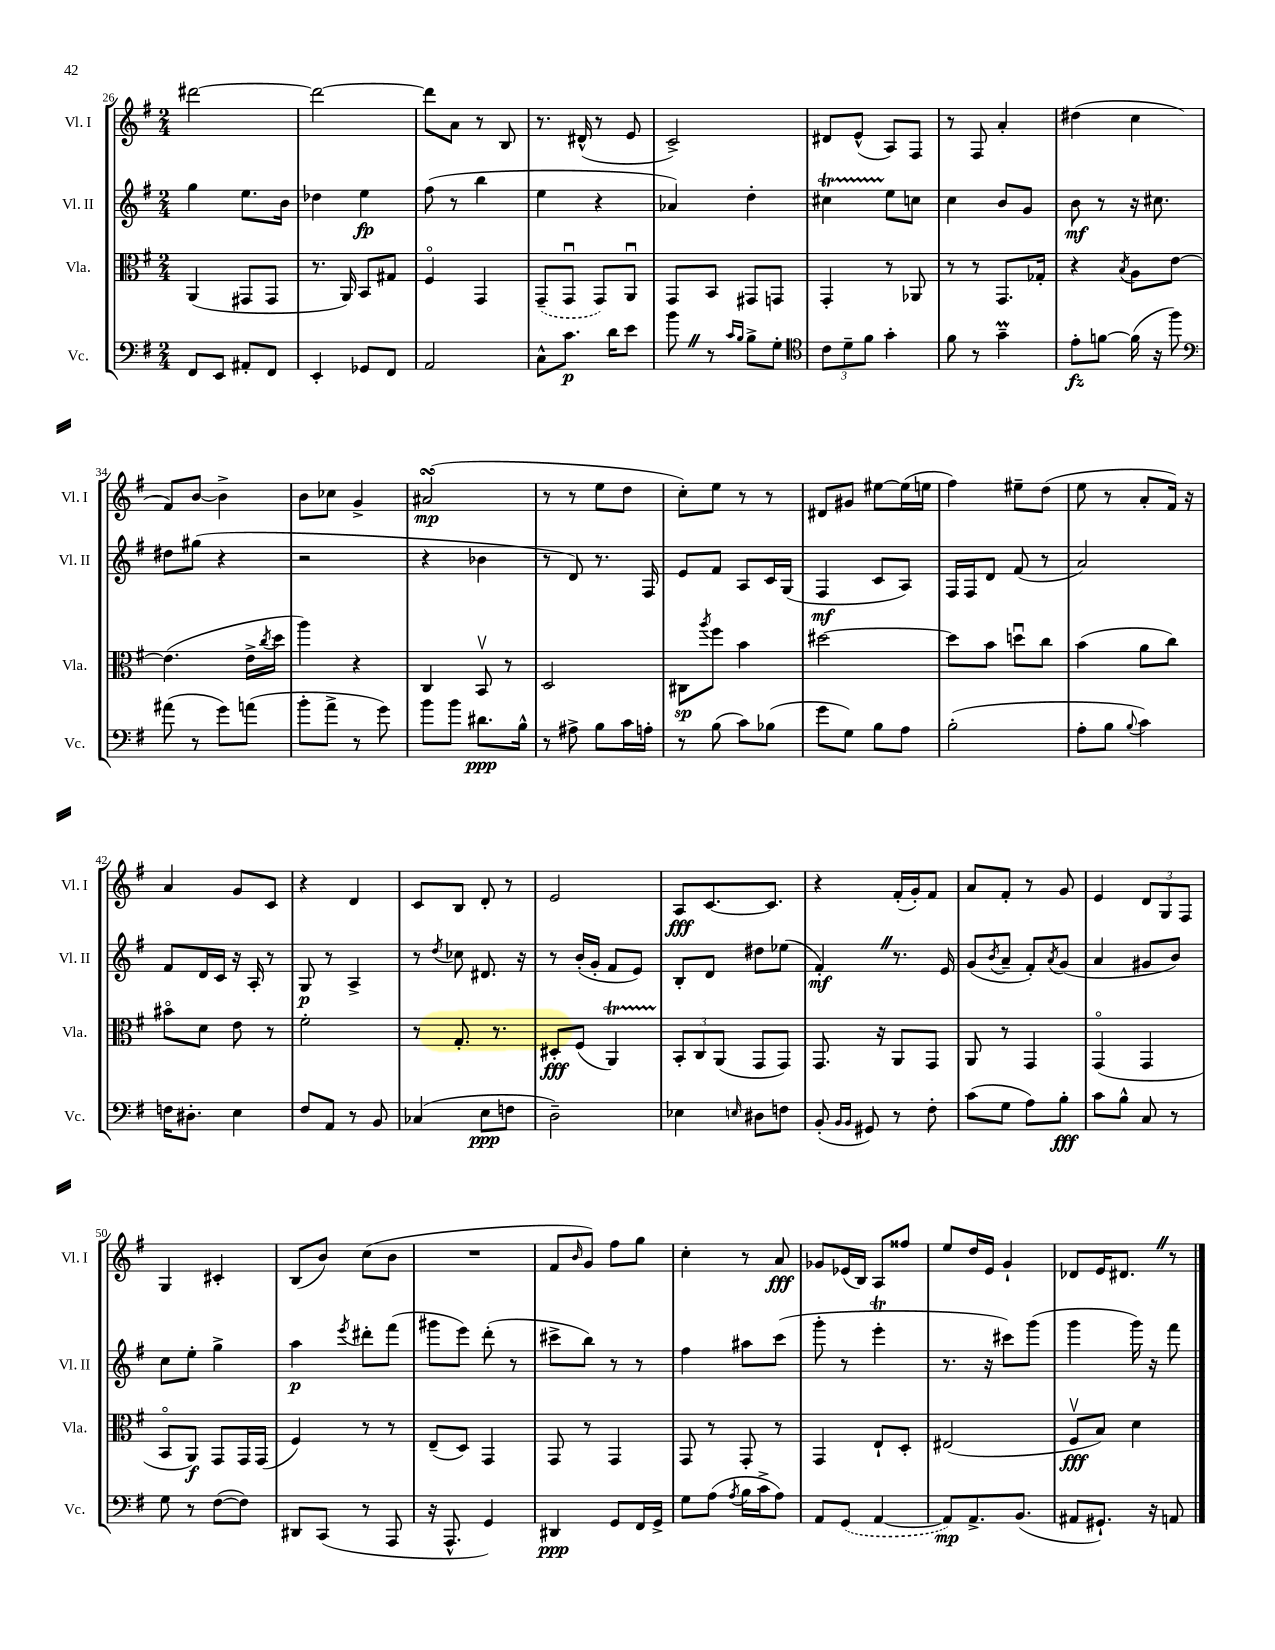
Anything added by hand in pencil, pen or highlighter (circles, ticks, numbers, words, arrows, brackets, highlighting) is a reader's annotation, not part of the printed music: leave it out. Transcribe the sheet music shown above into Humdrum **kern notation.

**kern	**dynam	**kern	**dynam	**kern	**dynam	**kern	**dynam
*part4	*part4	*part3	*part3	*part2	*part2	*part1	*part1
*staff4	*staff4	*staff3	*staff3	*staff2	*staff2	*staff1	*staff1
*I"Vc.	*	*I"Vla.	*	*I"Vl. II	*	*I"Vl. I	*
*I'Vc.	*	*I'Vla.	*	*I'Vl. II	*	*I'Vl. I	*
*clefF4	*	*clefC3	*	*clefG2	*	*clefG2	*
*k[f#]	*	*k[f#]	*	*k[f#]	*	*k[f#]	*
*M2/4	*	*M2/4	*	*M2/4	*	*M2/4	*
=26	=26	=26	=26	=26	=26	=26	=26
8FF#/L	.	(4AA/	.	4gg\	.	[2ddd#X\	.
8EE/J	.	.	.	.	.	.	.
8AA#X'/L	.	8GG#X/L	.	8.ee\L	.	.	.
8FF#/J	.	8GG#/J	.	.	.	.	.
.	.	.	.	16b\Jk	.	.	.
=27	=27	=27	=27	=27	=27	=27	=27
4EE'/	.	8.r	.	4dd-X\	.	2ddd#\_	.
.	.	16AA/)	.	.	.	.	.
8GG-X/L	.	8BB/L	.	4ee\	fp	.	.
8FF#/J	.	8G#X/J	.	.	.	.	.
=28	=28	=28	=28	=28	=28	=28	=28
2AA/	.	4F#/	.	(8ff#\	.	8ddd#\L]	.
.	.	.	.	8r	.	8a\J	.
.	.	4GG/	.	4bb\	.	8r	.
.	.	.	.	.	.	8B/	.
=29	=29	=29	=29	=29	=29	=29	=29
8C^^\L	.	(8GG~/L	.	4ee\	.	8.r	.
8.c\J	p	8GGu/J	.	.	.	.	.
.	.	.	.	.	.	(16d#X^^/	.
.	.	8GG/L)	.	4r	.	8r	.
16d\KL	.	.	.	.	.	.	.
8e\J	.	8AAu/J	.	.	.	8e/	.
=30	=30	=30	=30	=30	=30	=30	=30
8bZ\	.	8GG/L	.	4a-X/)	.	2c^/)	.
8r	.	8BB/J	.	.	.	.	.
16qqc/LL	.	.	.	.	.	.	.
16qqB/JJ	.	.	.	.	.	.	.
8B^\L	.	8GG#X/L	.	4dd'\	.	.	.
8G'\J	.	8GGn/J	.	.	.	.	.
=31	=31	=31	=31	=31	=31	=31	=31
*clefC4	*	*	*	*	*	*	*
12c\L	.	4GG'/	.	4cc#Xt\	.	8d#X/L	.
12d~\	.	.	.	.	.	.	.
.	.	.	.	.	.	(8e^^/J	.
12f#\J	.	.	.	.	.	.	.
4g'\	.	8r	.	8ee\L	.	8A/L)	.
.	.	8AA-X/	.	8ccn\J	.	8F#/J	.
=32	=32	=32	=32	=32	=32	=32	=32
8f#\	.	8r	.	4cc\	.	8r	.
8r	.	8r	.	.	.	8F#/	.
4gM~\	.	8.GG/L	.	8b/L	.	4a'/	.
.	.	.	.	8g/J	.	.	.
.	.	16G-X'/Jk	.	.	.	.	.
=33	=33	=33	=33	=33	=33	=33	=33
8e'\L	fz	4r	.	8b\	mf	(4dd#X\	.
[8fn\J	.	.	.	8r	.	.	.
.	.	8qB/	.	.	.	.	.
(16f\]	.	8A\L	.	16r	.	4cc\	.
16r	.	.	.	8.cc#X\	.	.	.
8ff#\)	.	[8e\J	.	.	.	.	.
!!LO:LB:g=z
=34	=34	=34	=34	=34	=34	=34	=34
*clefF4	*	*	*	*	*	*	*
(8a#X\	.	(4.e\]	.	8dd#X\L	.	8f#/L)	.
8r	.	.	.	(8gg#X\J	.	[8b/J	.
8g\L)	.	.	.	4r	.	4b^\]	.
(8an\J	.	16e^\LL	.	.	.	.	.
.	.	8qcc/	.	.	.	.	.
.	.	16dd\JJ	.	.	.	.	.
=35	=35	=35	=35	=35	=35	=35	=35
8b'\L	.	4aa\)	.	2r	.	8b\L	.
8a^\J	.	.	.	.	.	8cc-X\J	.
8r	.	4r	.	.	.	4g^/	.
8g\)	.	.	.	.	.	.	.
=36	=36	=36	=36	=36	=36	=36	=36
8b\L	.	4C/	.	4r	.	(2a#XsSsS/	mp
8b\J	.	.	.	.	.	.	.
8.d#X\L	ppp	8BBv/	.	4b-X\	.	.	.
.	.	8r	.	.	.	.	.
16B^^\Jk	.	.	.	.	.	.	.
=37	=37	=37	=37	=37	=37	=37	=37
8r	.	2D/	.	8r	.	8r	.
8A#X^\	.	.	.	8d/)	.	8r	.
8B\L	.	.	.	8.r	.	8ee\L	.
16c\L	.	.	.	.	.	8dd\J	.
16An'\JJ	.	.	.	16F#/	.	.	.
=38	=38	=38	=38	=38	=38	=38	=38
8r	.	8C#X\L	sp	8e/L	.	8cc'\L)	.
.	.	8qaa/	.	.	.	.	.
(8B\	.	8ff#\J	.	8f#/J	.	8ee\J	.
8c\L)	.	4b\	.	8A/L	.	8r	.
(8B-X\J	.	.	.	16c/L	.	8r	.
.	.	.	.	(16G/JJ	.	.	.
=39	=39	=39	=39	=39	=39	=39	=39
8g\L	.	[2dd#X\	.	4F#/	mf	8d#X/L	.
8G\J)	.	.	.	.	.	8g#X/J	.
8B\L	.	.	.	8c/L	.	[8ee#X\L	.
8A\J	.	.	.	8A/J)	.	(16ee#\L]	.
.	.	.	.	.	.	16een\JJ	.
=40	=40	=40	=40	=40	=40	=40	=40
(2B'\	.	8dd#\L]	.	16F#/LL	.	4ff#\)	.
.	.	.	.	16F#/J	.	.	.
.	.	8b\J	.	8d/J	.	.	.
.	.	8ddnu\L	.	(8f#/	.	8ee#X~\L	.
.	.	8cc\J	.	8r	.	(8dd\J	.
=41	=41	=41	=41	=41	=41	=41	=41
8A'\L	.	(4b\	.	2a/)	.	8ee\	.
8B\J	.	.	.	.	.	8r	.
8qqB/	.	.	.	.	.	.	.
4c\)	.	8a\L	.	.	.	8a'/L	.
.	.	8cc\J)	.	.	.	16f#/Jk)	.
.	.	.	.	.	.	16r	.
!!LO:LB:g=z
=42	=42	=42	=42	=42	=42	=42	=42
16Fn\KL	.	8b#X\L	.	8f#/L	.	4a/	.
8.D#X'\J	.	.	.	.	.	.	.
.	.	8d\J	.	16d/L	.	.	.
.	.	.	.	16c/JJ	.	.	.
4E\	.	8e\	.	16r	.	8g/L	.
.	.	.	.	16A'/	.	.	.
.	.	8r	.	8r	.	8c/J	.
=43	=43	=43	=43	=43	=43	=43	=43
8F#/L	.	2f#'\	.	8G/	p	4r	.
8AA/J	.	.	.	8r	.	.	.
8r	.	.	.	4A^/	.	4d/	.
8BB/	.	.	.	.	.	.	.
=44	=44	=44	=44	=44	=44	=44	=44
(4C-X/	.	8r	.	8r	.	8c/L	.
.	.	.	.	8qdd/	.	.	.
.	.	8.G'/	.	8cc-X\	.	8B/J	.
8E\L	ppp	.	.	8.d#X/	.	8d'/	.
.	.	8.r	.	.	.	.	.
8Fn\J	.	.	.	.	.	8r	.
.	.	.	.	16r	.	.	.
=45	=45	=45	=45	=45	=45	=45	=45
2D~\)	.	8D#X'/L	fff	8r	.	2e/	.
.	.	(8F#/J	.	(16b'/LL	.	.	.
.	.	.	.	16g'/JJ	.	.	.
.	.	4AAT/)	.	8f#/L	.	.	.
.	.	.	.	8e/J)	.	.	.
=46	=46	=46	=46	=46	=46	=46	=46
4E-X\	.	12BB'/L	.	8B'/L	.	8A/L	fff
.	.	12C/	.	.	.	.	.
.	.	.	.	8d/J	.	[8.c/	.
.	.	(12AA/J	.	.	.	.	.
16qqEn/	.	.	.	.	.	.	.
8D#X\L	.	8GG/L	.	8dd#X\L	.	.	.
.	.	.	.	.	.	8.c/J]	.
8Fn\J	.	8GG/J)	.	(8ee-X\J	.	.	.
=47	=47	=47	=47	=47	=47	=47	=47
(8BB'/	.	8.GG/	.	4f#'Z/)	mf	4r	.
16qqBB/LL	.	.	.	.	.	.	.
16qqBB/JJ	.	.	.	.	.	.	.
8GG#X/)	.	.	.	.	.	.	.
.	.	16r	.	.	.	.	.
8r	.	8AA/L	.	8.r	.	(16f#'/LL	.
.	.	.	.	.	.	16g'/J)	.
8F#'\	.	8GG/J	.	.	.	8f#/J	.
.	.	.	.	16e/	.	.	.
=48	=48	=48	=48	=48	=48	=48	=48
(8c\L	.	8AA/	.	(8g/L	.	8a/L	.
.	.	.	.	8qb/	.	.	.
8G\J	.	8r	.	8a~/J	.	8f#'/J	.
8A\L)	.	4GG/	.	8f#'/L)	.	8r	.
.	.	.	.	8qa/	.	.	.
8B'\J	fff	.	.	(8g/J	.	8g/	.
=49	=49	=49	=49	=49	=49	=49	=49
8c\L	.	(4GG/	.	4a/	.	4e/	.
8B^^\J	.	.	.	.	.	.	.
8C/	.	4GG/	.	8g#X/L	.	12d/L	.
.	.	.	.	.	.	12G/	.
8r	.	.	.	8b/J)	.	.	.
.	.	.	.	.	.	12F#/J	.
!!LO:LB:g=z
=50	=50	=50	=50	=50	=50	=50	=50
8G\	.	8BB/L	.	8cc\L	.	4G/	.
8r	.	8AA/J)	f	8ee'\J	.	.	.
([8F#\L	.	8GG/L	.	4gg^\	.	4c#X'/	.
8F#\J])	.	16GG/L	.	.	.	.	.
.	.	(16GG/JJ	.	.	.	.	.
=51	=51	=51	=51	=51	=51	=51	=51
8DD#X/L	.	4F#/)	.	4aa\	p	(8B/L	.
(8CC/J	.	.	.	.	.	8b/J)	.
.	.	.	.	8qeee/	.	.	.
8r	.	8r	.	8ddd#X'\L	.	(8cc\L	.
8AAA/	.	8r	.	(8fff#\J	.	8b\J	.
=52	=52	=52	=52	=52	=52	=52	=52
16r	.	(8E~/L	.	8ggg#X\L	.	2r	.
8.AAA^^/	.	.	.	.	.	.	.
.	.	8D/J)	.	8eee\J)	.	.	.
4GG/)	.	4GG/	.	(8ddd'\	.	.	.
.	.	.	.	8r	.	.	.
=53	=53	=53	=53	=53	=53	=53	=53
4DD#X/	ppp	8GG/	.	8ccc#X^\L	.	8f#/L	.
.	.	.	.	.	.	16qqb/	.
.	.	8r	.	8bb\J)	.	8g/J)	.
8GG/L	.	4GG/	.	8r	.	8ff#\L	.
16FF#/L	.	.	.	8r	.	8gg\J	.
16GG^/JJ	.	.	.	.	.	.	.
=54	=54	=54	=54	=54	=54	=54	=54
8G\L	.	8GG/	.	4ff#\	.	4cc'\	.
(8A\J	.	8r	.	.	.	.	.
8qA/	.	.	.	.	.	.	.
16B\LL	.	8GG'/	.	8aa#X\L	.	8r	.
16c^\J	.	.	.	.	.	.	.
8A\J)	.	8r	.	(8ccc\J	.	8a/	fff
=55	=55	=55	=55	=55	=55	=55	=55
8AA/L	.	4GG/	.	8ggg'\	.	8g-X/L	.
(8GG/J	.	.	.	8r	.	(16e-X/L	.
.	.	.	.	.	.	16B/JJ)	.
[4AA/	.	8E`/L	.	4eeeT'\	.	8A/L	.
.	.	8D'/J	.	.	.	8ff##X/J	.
=56	=56	=56	=56	=56	=56	=56	=56
8AA/L])	mp	(2E#X/	.	8.r	.	8ee/L	.
8.AA^/	.	.	.	.	.	16dd/L	.
.	.	.	.	16r	.	16e/JJ	.
.	.	.	.	8ccc#X\L)	.	4g`/	.
(8.BB/J	.	.	.	.	.	.	.
.	.	.	.	(8ggg\J	.	.	.
=57	=57	=57	=57	=57	=57	=57	=57
8AA#X/L	.	8F#v/L	fff	4ggg\	.	8d-X/L	.
8.GG#X`/J)	.	8B/J)	.	.	.	16e/K	.
.	.	.	.	.	.	8.d#XZ/J	.
.	.	4d\	.	16ggg\)	.	.	.
16r	.	.	.	16r	.	.	.
8AAn/	.	.	.	8fff#\	.	8r	.
==	==	==	==	==	==	==	==
*-	*-	*-	*-	*-	*-	*-	*-
